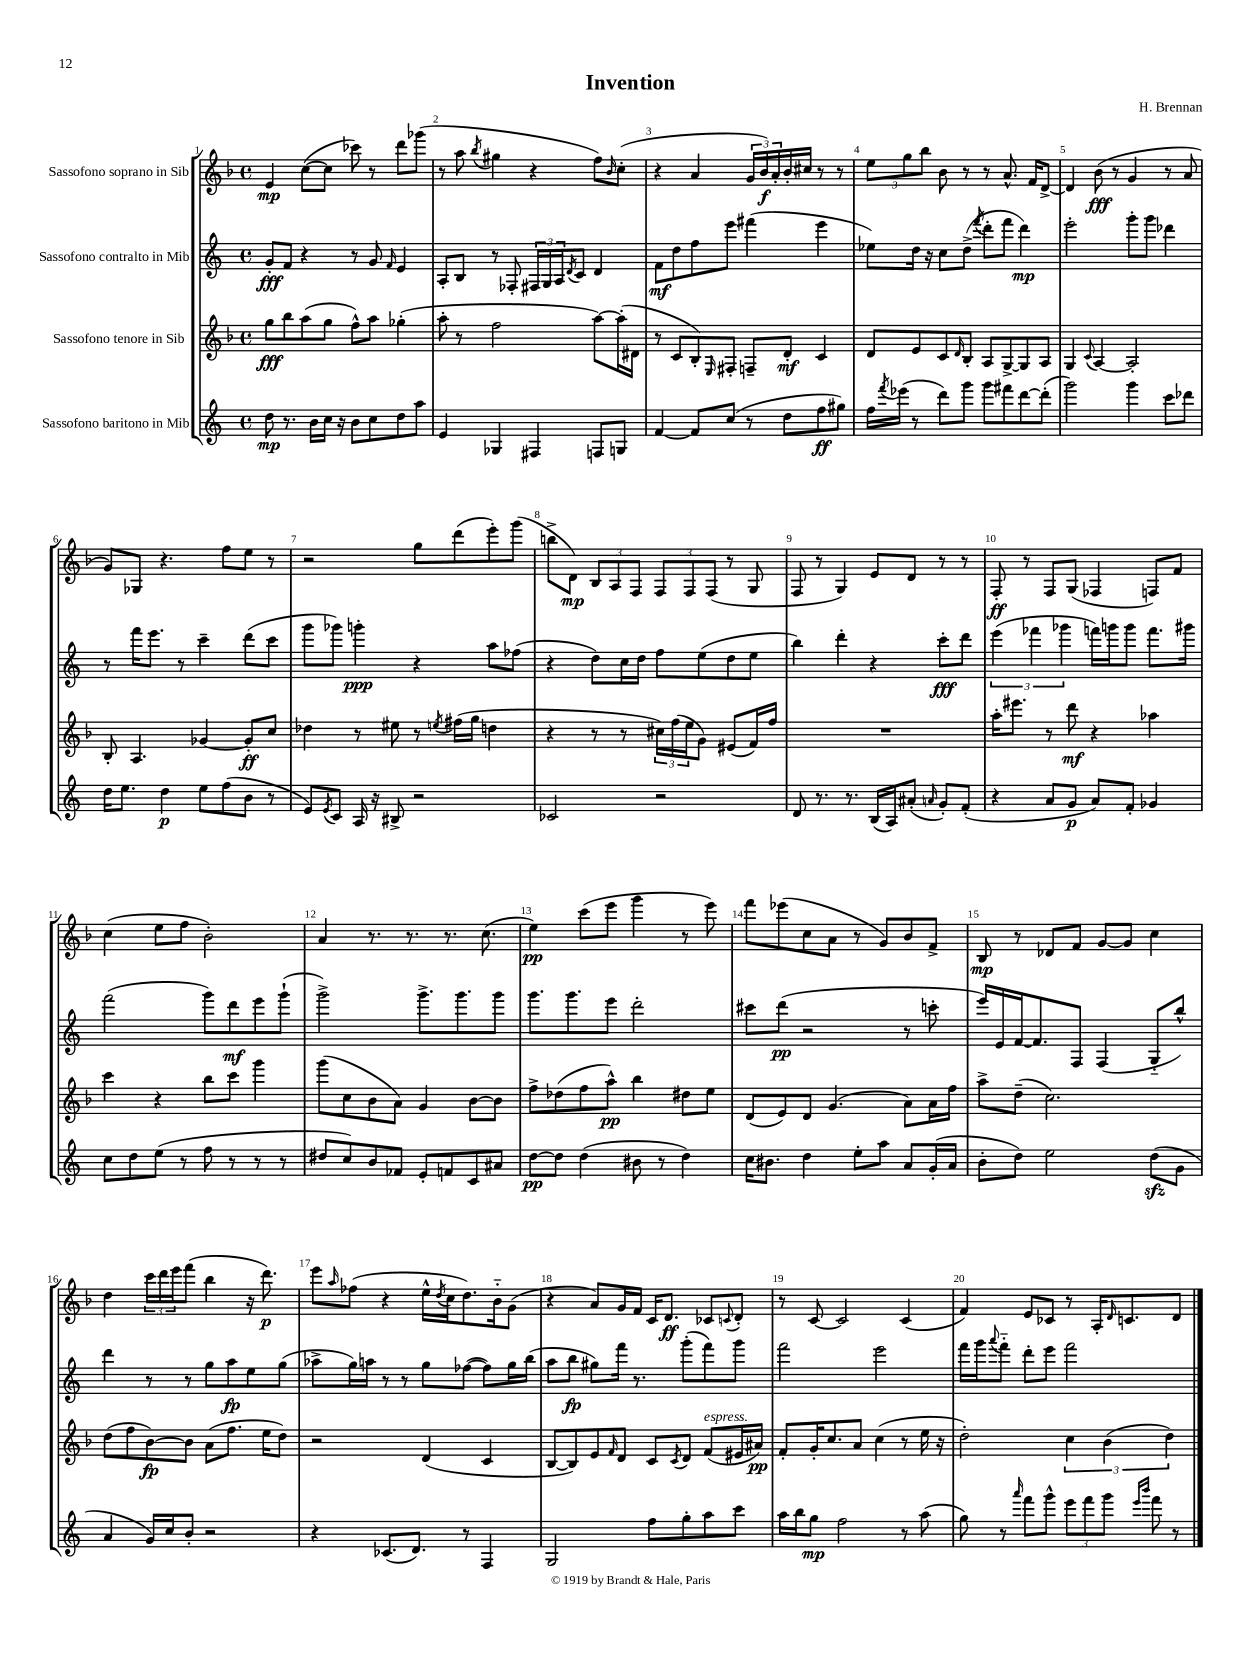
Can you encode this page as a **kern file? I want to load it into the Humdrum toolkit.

**kern	**kern	**kern	**kern
*staff4	*staff3	*staff2	*staff1
*clefG2	*clefG2	*clefG2	*clefG2
*k[]	*k[b-]	*k[]	*k[b-]
*M4/4	*M4/4	*M4/4	*M4/4
*met(c)	*met(c)	*met(c)	*met(c)
8dd\	8gg\L	8g'/L	4e/
8.r	8bb-\	8f/J	.
.	(8aa\	4r	([8cc\L
16b\LL	.	.	.
16cc\JJ	8gg\J	.	8cc\]J
16r	.	.	.
8b\L	8ff^^\L)	8r	8ccc-\)
8cc\	8aa\J	8g/	8r
.	.	16qqf/	.
8dd\	(4gg-'\	4e/	8ddd\L
8aa\J	.	.	(8ggg-\J
=	=	=	=
4e/	8aa'\	8A'/L	8r
.	8r	8B/J	8aa\
.	.	.	8qbb-/
4G-/	2ff\	8r	4gg#\
.	.	8F-'/	.
4F#/	.	24F#/LL	4r
.	.	24G/	.
.	.	24A/J	.
.	.	8qd/	.
.	.	8c/J	.
8F/L	[8aa\L)	4d/	8ff\L)
.	.	.	16qqb-/
8G/J	(16aa'\]L	.	(8cc'\J
.	16d#\JJ	.	.
=	=	=	=
[4f/	8r	8f\L	4r
.	8c/L	8dd\	.
8f/]L	8B-'/)	8ff\	4a/
.	16qqE/	.	.
(8cc/J	8F#'/J	8eee\J	.
8r	8F~/L	(4fff#\	24g/LL
.	.	.	24b-/)
.	.	.	24a'/
8dd\L	8d'/J	.	16b-'/
.	.	.	16cc#/JJ
8ff\	4c/	4eee\	8r
8gg#\J)	.	.	8r
=	=	=	=
16ff\LL	8d/L	8ee-\L)	12ee\L
8qfff/	.	.	.
(16eee-\JJ	.	.	.
.	.	.	12gg\
8r	8e/	16dd\Jk	.
.	.	.	12bb-\J
.	.	16r	.
8ddd\L)	8c/	8cc\L	8b-\
.	16qqd/	.	.
8ggg\J	8B-'/J	(8dd^\J	8r
.	.	8qfff/	.
8ggg\L	8A/L	8ddd'\L	8r
8fff#\	[8G^/	8fff\J	8.a^^/
[8ddd\	8G/]	4ddd\)	.
.	.	.	16f/LK
(8ddd'\]J	8A/J	.	[8d^/J
=	=	=	=
2ggg\)	4G/	2eee'\	4d/]
.	8qqc/	.	.
.	[4A/	.	(8b-\
.	.	.	8r
4ggg\	2A'/]	8ggg'\L	4g/
.	.	8ggg\J	.
8ccc\L	.	4ddd-\	8r
8ddd-\J	.	.	8a/
=	=	=	=
16dd\LK	8B-'/	8r	8g/L)
8.ee\J	.	.	.
.	4.A/	16fff\LK	8G-/J
.	.	8.eee\J	.
4dd\	.	.	4.r
.	.	8r	.
8ee\L	[4g-/	4ccc~\	.
(8ff\	.	.	8ff\L
8b\J	8g-'/]L	(8ddd\L	8ee\J
8r	8cc/J	8ccc\J	8r
=	=	=	=
8e/L)	4dd-\	8ggg\L	2r
8qe/	.	.	.
8c/J	.	8ggg-\J)	.
16A/	8r	4ggg'\	.
16r	.	.	.
8B#^/	8ee#\	.	.
2r	8r	4r	8gg\L
.	8qee/	.	.
.	(16ff#\LL	.	(8ddd\
.	16gg\JJ	.	.
.	4dd\	8aa\L	8eee'\)
.	.	(8ff-\J	(8ggg\J
=	=	=	=
2c-/	4r	4r	8bb^\L
.	.	.	8d\J)
.	8r	8dd\L)	12B-/L
.	.	.	12A/
.	8r	16cc\L	.
.	.	.	12F/J
.	.	16dd\JJ	.
2r	24cc#\LL)	8ff\L	12F/L
.	(24ff\	.	.
.	24ee\J	.	12F/
.	8g\J)	(8ee\	.
.	.	.	(12F/J
.	(8e#/L	8dd\	8r
.	16f/L)	8ee\J	8G/
.	16ff/JJ	.	.
=	=	=	=
8d/	1r	4bb\)	8F/
8.r	.	.	8r
.	.	4ddd'\	4G/)
8.r	.	.	.
(16B/LL	.	4r	8e/L
16A/J)	.	.	.
(8a#'/J	.	.	8d/J
16qqa/	.	.	.
8g'/L)	.	8ccc'\L	8r
(8f'/J	.	8ddd\J	8r
=	=	=	=
4r	16aa'\LK	(6eee\	8F'/
.	8.eee#\J	.	.
.	.	.	8r
.	.	6fff-\	.
8a/L	8r	.	8F/L
.	.	6ggg-\	.
8g/J	8ddd\	.	(8G/J
8a/L)	4r	16fff\LL)	4F-/
.	.	16ggg\J	.
8f'/J	.	8ggg\J	.
4g-/	4aa-\	8.fff\L	8F/L)
.	.	.	8f/J
.	.	16ggg#\Jk	.
=	=	=	=
8cc\L	4ccc\	(2fff\	(4cc\
8dd\	.	.	.
(8ee\J	4r	.	8ee\L
8r	.	.	8ff\J
8ff\	8bb-\L	8ggg\L)	2b-'\)
8r	8ccc\J	8ddd\	.
8r	4ggg\	8eee\	.
8r	.	(8ggg`\J	.
=	=	=	=
8dd#/L	(8ggg\L	2ggg^\)	4a/
8cc/)	8cc\	.	.
8b/	8b-\	.	8.r
8f-/J	8a\J)	.	.
.	.	.	8.r
8e'/L	4g/	8.ggg^\L	.
8f/	.	.	8.r
.	.	8.ggg\	.
8c/	[8b-\L	.	.
.	.	.	(8.cc\
8a#/J	8b-\]J	8ggg\J	.
=	=	=	=
[8dd\L	8ff^\L	8.ggg\L	4ee\)
8dd\]J	(8dd-\	.	.
.	.	8.ggg\	.
(4dd\	8ff\	.	(8ccc\L
.	8aa^^\J)	8eee\J	8eee\J
8b#\	4bb-\	2ddd'\	4ggg\
8r	.	.	.
4dd\)	8dd#\L	.	8r
.	8ee\J	.	8eee\)
=	=	=	=
16cc\LK	(8d/L	8ccc#\L	8fff\L
8.b#\J	.	.	.
.	8e/)	(8ddd\J	(8eee-\
4dd\	8d/J	2r	8cc\
.	(4.g/	.	8a\J
8ee'\L	.	.	8r
8aa\J	.	.	8g/L)
8a/L	8a\L)	8r	8b-/
(16g'/L	16a\L	8ccc'\	8f^/J
16a/JJ	16ff\JJ	.	.
=	=	=	=
8b'\L	8aa^\L	16eee/LL)	8B-/
.	.	16e/	.
8dd\J)	(8dd~\J	[16f/J	8r
.	.	8.f/]	.
2ee\	2.cc\)	.	8d-/L
.	.	8F/J	8f/J
.	.	(4F/	[8g/L
.	.	.	8g/]J
(8dd\L	.	8G'~/L	4cc\
8g\J	.	8bb^^/J)	.
=	=	=	=
4a/	(8dd\L	4ddd\	4dd\
.	8ff\	.	.
16g/LL)	[8b-\)	8r	24ccc\LL
.	.	.	24ddd\
16cc/J	.	.	.
.	.	.	24eee\J
8b'/J	8b-\]J	8r	(8fff\J
2r	(8a\L	8gg\L	4bb-\
.	8.ff\J	8aa\	.
.	.	8ee\	16r
.	16ee\LK	.	8.ddd\)
.	8dd\J)	(8gg\J	.
=	=	=	=
4r	2r	8aa-^\L	8eee\L
.	.	.	16qqaa/
.	.	16gg\L)	(8ff-\J
.	.	16aa\JJ	.
(8.c-/L	.	8r	4r
.	.	8r	.
8.d/J)	.	.	.
.	(4d/	8gg\L	16ee^^\LL
.	.	.	8qdd/
.	.	.	16cc\J
8r	.	([8ff-\J	8.dd\)
4F/	4c/	8ff-\]L)	.
.	.	.	16b-'~\k
.	.	16gg\L	(8g\J
.	.	(16bb\JJ	.
=	=	=	=
2G/	[8B-/L	8aa\L	4r
.	8B-/])	8bb\J	.
.	8e/	8gg#\L)	8a/L)
.	16qqf/	.	.
.	8d/J	16fff\Jk	16g/L
.	.	8.r	16f/JJ
8ff\L	8c/L	.	16c/LK
.	.	.	8.d/J
.	8qc/	.	.
8gg'\	8d/J	(8ggg'\L	.
8aa\	(8f/L	8fff\)	8c-/L
.	.	.	8qqc/
8ccc\J	16e#/L	8ggg\J	8d'/J
.	16a#/JJ)	.	.
=	=	=	=
16aa\LL	8f'/L	2fff\	8r
16bb\J	.	.	.
8gg\J	16g'/K	.	[8c/
.	8.cc/	.	.
2ff\	.	.	2c/]
.	8a/J	.	.
.	(4cc\	2eee\	.
8r	8r	.	(4c/
(8aa\	16ee\	.	.
.	16r	.	.
=	=	=	=
8gg\)	2dd'\)	16fff\LL	4f/)
.	.	16ggg\J	.
.	.	8qqaaa/	.
8r	.	8fff'~\J	.
16qqaaa/	.	.	.
8fff\L	.	8ddd'\L	8e/L
8ggg^^\J	.	8eee\J	8c-/J
12eee\L	6cc\	2fff\	8r
12fff\	.	.	.
.	.	.	16A'/LK
12ggg\J	(6b-\	.	.
.	.	.	16qqd/
.	.	.	8.c/
16qqeee/LL	.	.	.
16qqbbb/JJ	.	.	.
8fff\	.	.	.
.	6dd\)	.	.
8r	.	.	8d/J
==	==	==	==
*-	*-	*-	*-
